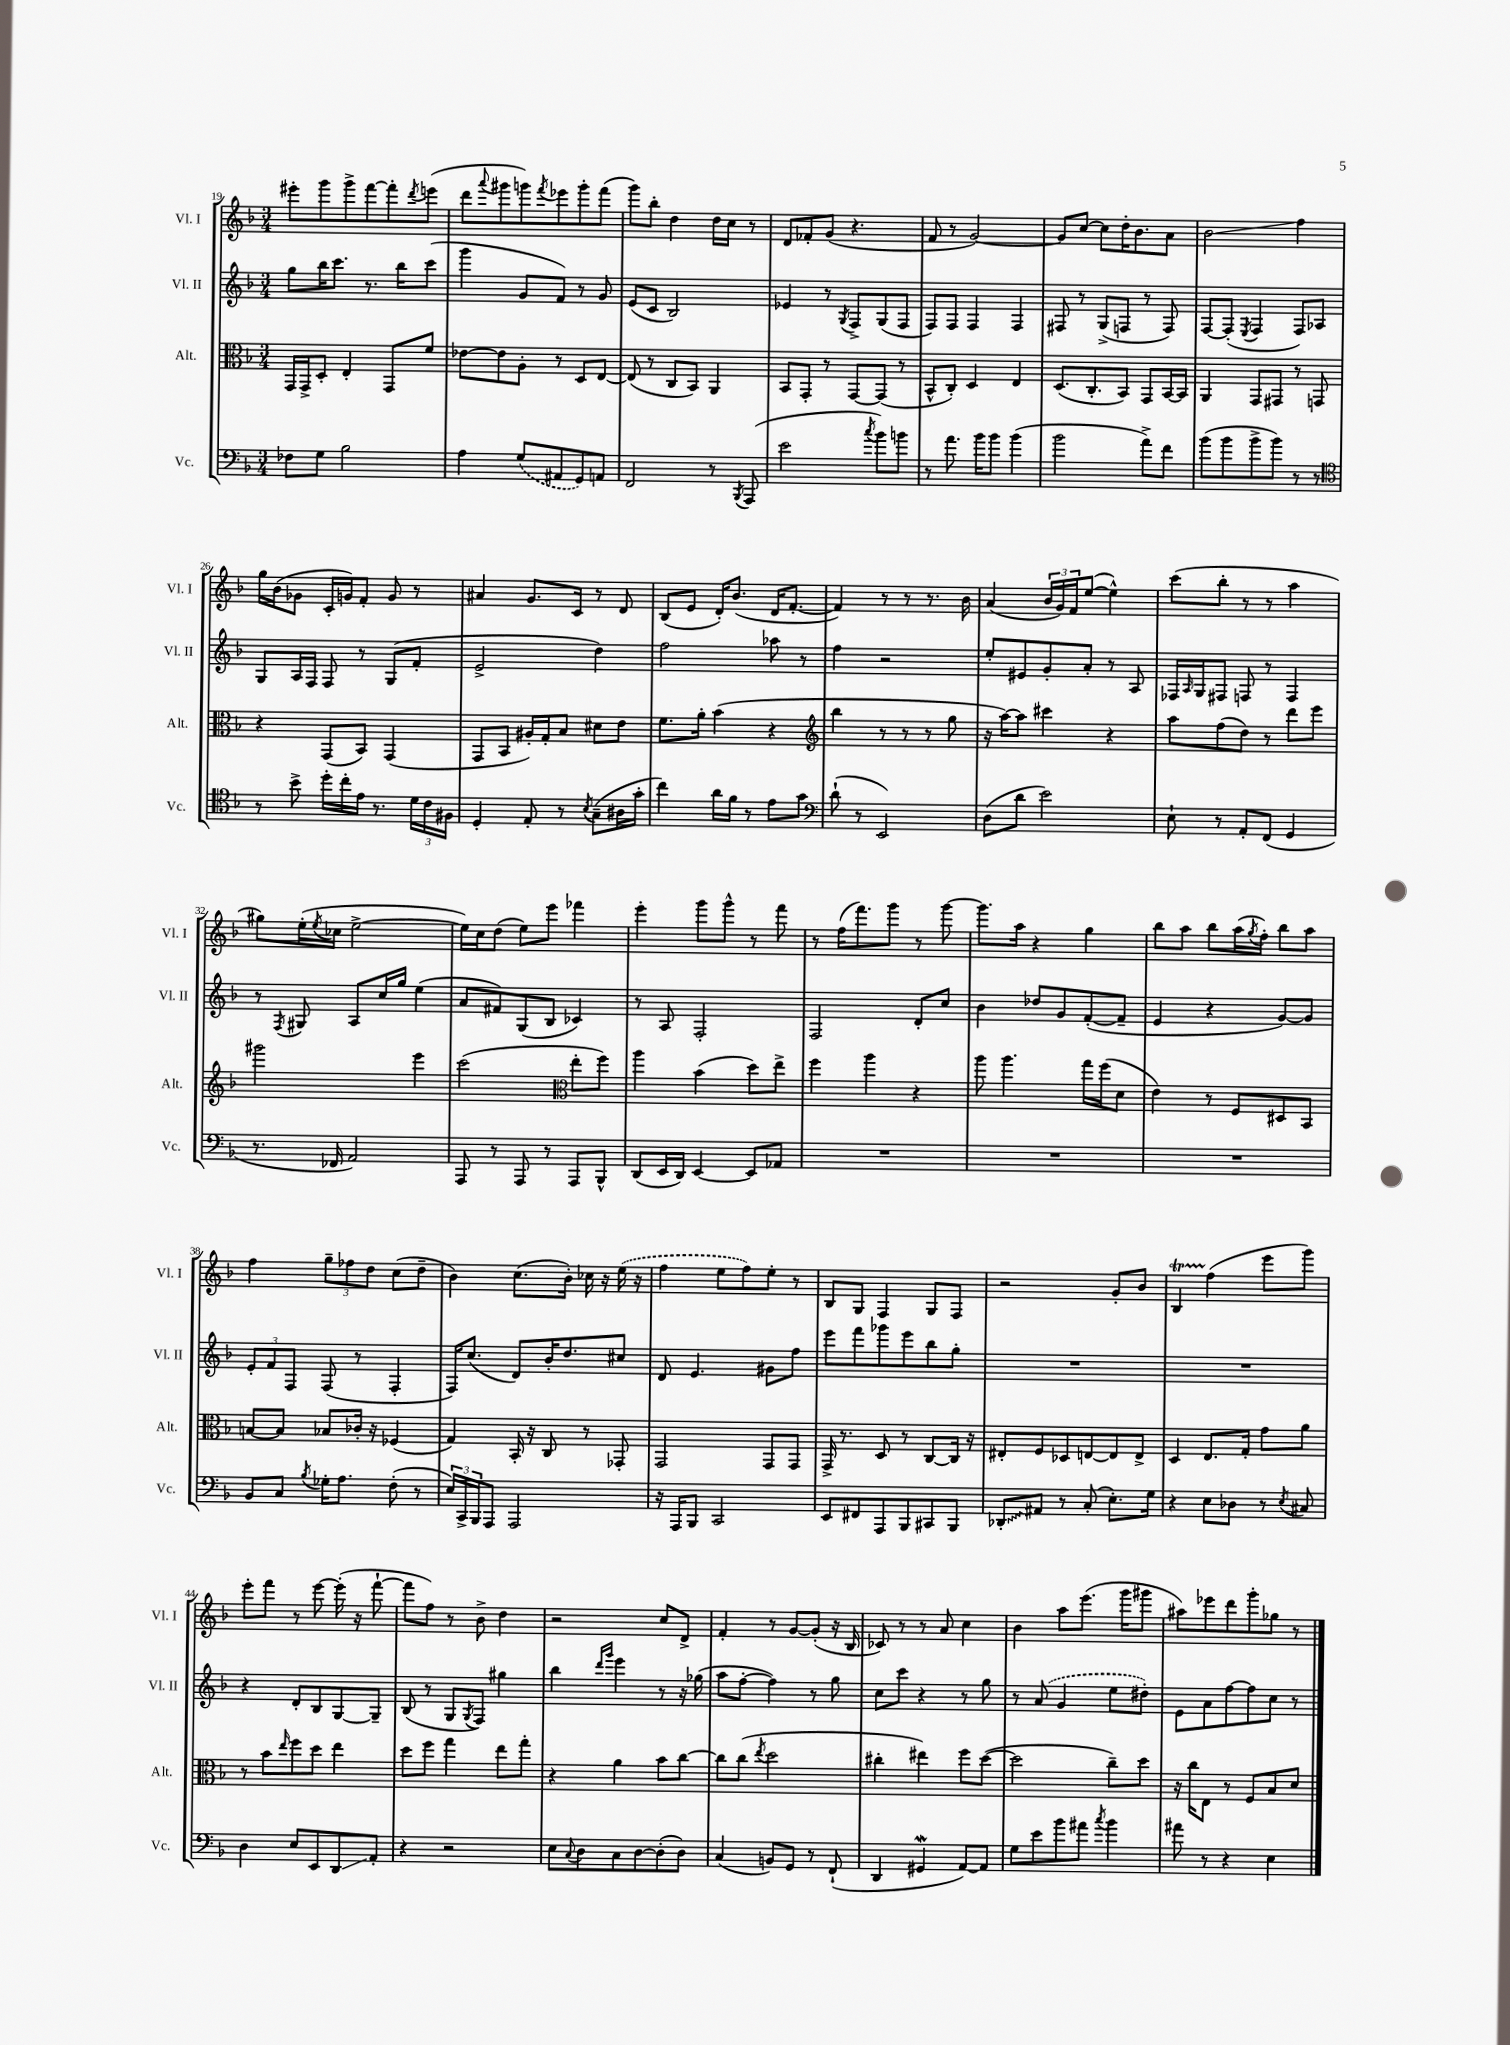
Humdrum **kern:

**kern	**kern	**kern	**kern
*staff4	*staff3	*staff2	*staff1
*clefF4	*clefC3	*clefG2	*clefG2
*k[b-]	*k[b-]	*k[b-]	*k[b-]
*M3/4	*M3/4	*M3/4	*M3/4
8F-\L	16GG/LL	8gg\L	8eee#'\L
.	16GG^/J	.	.
8G\J	8D'/J	16bb-\K	8ggg\
.	.	8.ccc\J	.
2B-\	4E'/	.	8ggg^\
.	.	8.r	[8fff\
.	8GG/L	.	8fff'\]
.	.	16bb-\LK	.
.	.	.	8qddd/
.	8f/J	(8ccc\J	(8eee\J
=	=	=	=
4A\	[8e-\L	4ggg\	8ddd\L
.	.	.	8qqaaa/
.	8e-\]	.	8ggg#\
(8G/L	8A'\J	8g/L	8ggg\)
.	.	.	8qfff/
8AA#/	8r	8f/J)	8eee-\
8GG/)	8D/L	8r	8ggg'\
8AA/J	[8E/J	8g/	(8fff\J
=	=	=	=
2FF/	(8E/]	(8e/L	8ggg\L)
.	8r	8c/J	8bb-'\J
.	8C/L	2B-/)	4dd\
.	8BB-/J)	.	.
8r	4AA/	.	16dd\LL
.	.	.	16cc\JJ
8qBBB-/	.	.	.
(8AAA/	.	.	8r
=	=	=	=
2e\	8BB-/L	4e-/	8d/L
.	8GG'/J	.	8f-'/
.	8r	8r	(8g/J
.	.	8qG/	.
.	[8GG/L	8F^/L	4.r
8qcc/	.	.	.
8b-\L)	(8GG/]J	(8G/	.
8b\J	8r	8F/J	.
=	=	=	=
8r	8BB-^^/L	8F/L)	8f/
8.a\	8C'/J)	8F/J	8r
.	4D/	4F/	[2g/)
16b-\LK	.	.	.
8b-\J	.	.	.
(4b-\	4E/	4F/	.
=	=	=	=
2b-\	(8.D/L	8F#/	8g/]L
.	.	8r	[8cc/J
.	8.C'/	.	.
.	.	(8G^/L	8cc\]L
.	8BB-/J)	8F/J	16dd'\K
.	.	.	8.b-\
8a^\L)	8GG/L	8r	.
8f\J	[16BB-/L	8F/)	8a\J
.	16BB-/]JJ	.	.
=	=	=	=
(8b-\L	4AA/	[8F/L	2b-\
8b-\	.	(8F'/]J	.
.	.	8qE/	.
8b-^\	8GG/L	4F/	.
8b-\J)	8GG#/J	.	.
8r	8r	8F/L)	4ff\
8r	8GG/	8A-/J	.
=	=	=	=
*clefC4	*	*	*
8r	4r	8G/L	16gg\LL
.	.	.	(16b-\J
8b-^\	.	16A/L	8g-\J
.	.	16F/JJ	.
16dd'\LL	(8GG/L	8F/	16c'/LL
16cc'\	.	.	16g/J)
16e\JJ	8BB-/J)	8r	8f'/J
8.r	.	.	.
.	(4GG/	(8G/L	8g/
24d\LL	.	8f'/J	8r
24c\	.	.	.
24F#\JJ	.	.	.
=	=	=	=
4D'/	8GG/L	2e^/	4a#/
.	8BB-/J	.	.
8E'/	16A#'/LL)	.	8.g/L
.	16G'/J	.	.
8r	8B-/J	.	.
.	.	.	16c/Jk
8qB-/	.	.	.
(8G~\L	8d#\L	4dd\)	8r
16A#\L	8e\J	.	8d/
16g'\JJ	.	.	.
=	=	=	=
4cc\)	8.f\L	2ff\	(8B-/L
.	.	.	8e/J
.	16a'\Jk	.	.
16a\LL	(4b-\	.	16d'/LK)
16f\JJ	.	.	(8.b-/J
8r	.	.	.
8e\L	4r	8aa-\	16d/LK
.	.	.	[8.f'/J
8g\J	.	8r	.
=	=	=	=
*clefF4	*clefG2	*	*
(8d`\	4bb-\	4ff\	4f/])
8r	.	.	.
2EE/)	8r	2r	8r
.	8r	.	8r
.	8r	.	8.r
.	8gg\	.	.
.	.	.	16b-\
=	=	=	=
(8D\L	16r	8ee'/L	(4a/
.	[16aa\LK)	.	.
8d\J	8aa\]J	8e#/	.
2e\)	4ccc#\	8g'/	24b-/LL
.	.	.	24g/)
.	.	.	24f/J
.	.	8a'/J	([8ee/J
.	4r	8r	4ee^^\])
.	.	8A/	.
=	=	=	=
8E`\	8aa\L	16F-/LL	(8ccc\L
.	.	16qqA/	.
.	.	16G/J	.
8r	(8ff\	8F#/J	8bb-'\J
8AA'/L	8dd\J)	8F/	8r
(8FF/J	8r	8r	8r
4GG/	8ddd\L	4F/	4aa\
.	8eee\J	.	.
=	=	=	=
8.r	2ggg#\	8r	8gg#\L)
.	.	8qF/	.
.	.	8G#/	(16ee'\L
.	.	.	8qee/
16FF-/	.	.	16cc-\JJ
2AA/)	.	8A/L	[2ee^\
.	.	16cc/L	.
.	.	16gg/JJ	.
.	4eee\	(4ee\	.
=	=	=	=
8AAA/	(2ccc\	8a/L	16ee\]LL)
.	.	.	16cc\J
8r	.	8f#/)	(8dd\J
8AAA/	.	(8G/	8ee\L)
8r	.	8B-/J	8eee\J
*	*clefC3	*	*
8AAA/L	8ee'\L	4c-/)	4fff-\
8BBB-^^/J	8ff\J)	.	.
=	=	=	=
(8DD/L	4aa\	8r	4eee'\
16EE/L	.	8A/	.
16DD/JJ)	.	.	.
[4EE/	(4b-\	2F'/	8ggg\L
.	.	.	8ggg^^\J
8EE/]L	8dd\L)	.	8r
8AA-/J	8ee^\J	.	8fff\
=	=	=	=
2.r	4ff\	2F/	8r
.	.	.	(16ff\LK
.	.	.	8.fff\)
.	4aa\	.	.
.	.	.	8ggg\J
.	4r	8d'/L	8r
.	.	8cc/J	[8ggg\
=	=	=	=
2.r	8aa\	4b-\	8.ggg\]L
.	4.aa\	.	.
.	.	.	16aa\Jk
.	.	8dd-/L	4r
.	.	8g/	.
.	16gg\LL	([8f'/	4gg\
.	(16ff\J	.	.
.	8d\J	8f~/]J	.
=	=	=	=
2.r	4e\)	4e/	8bb-\L
.	.	.	8aa\J
.	8r	4r	8bb-\L
.	8F/L	.	(16aa\L
.	.	.	8qgg/
.	.	.	16ff'\JJ)
.	8D#/	[8g/L)	8bb-\L
.	8BB-/J	8g/]J	8aa\J
=	=	=	=
8BB-/L	[8B/L	12e'/L	4ff\
.	.	12f/	.
8C/J	8B/]J	.	.
.	.	12F/J	.
8qB-/	.	.	.
16G-'\LK	8B-/L	(8F/	12gg~\L
8.A\J	.	.	.
.	.	.	12ff-\
.	16c-'/Jk	8r	.
.	.	.	12dd\J
.	16r	.	.
(8F'\	(4F-/	4F'/	(8cc\L
8r	.	.	8dd~\J
=	=	=	=
24E/LL)	4G/)	16F/LK)	4b-\)
24CC^/	.	.	.
.	.	(8.cc/J	.
24BBB-/J	.	.	.
8AAA/J	.	.	.
2AAA/	16BB-'/	8d/L)	(8.cc\L
.	16r	.	.
.	8C/	16b-'/K	.
.	.	8.dd/	16b-'\Jk)
.	8r	.	16cc-\
.	.	.	16r
.	8GG-'/	8cc#/J	(16ee\
.	.	.	16r
=	=	=	=
16r	2GG/	8d/	4ff\
16AAA/LK	.	.	.
8BBB-/J	.	4.e/	.
2CC/	.	.	8ee\L
.	.	.	8ff\)
.	8GG/L	8g#\L	8ee'\J
.	8GG/J	8ff\J	8r
=	=	=	=
8EE/L	16GG^/	8eee\L	8B-/L
.	8.r	.	.
8FF#/	.	8fff\	8G/J
8AAA/	8D/	8ggg-\	4F/
8BBB-/	8r	8eee\	.
8CC#/	[8C/L	8bb-\	8G/L
8BBB-/J	16C/]Jk	8gg'\J	8F/J
.	16r	.	.
=	=	=	=
8DD-'/L	8E#'/L	2.r	2r
8AA#/J	8F/	.	.
8r	8D-/	.	.
(8C'/	[8E/	.	.
8.E'\L)	8E/]	.	8g'/L
.	8E^/J	.	8b-/J
16G\Jk	.	.	.
=	=	=	=
4r	4D/	2.r	4B-/
8E\L	8.E/L	.	(4ff\
8D-\J	.	.	.
.	16G'/Jk	.	.
8r	8g\L	.	8eee\L
8qE/	.	.	.
8C#/	8a\J	.	8ggg\J)
=	=	=	=
4D\	8r	4r	8eee'\L
.	8b-\L	.	8fff\J
.	16qqee/	.	.
8E/L	8ff\	8d'/L	8r
8EE/	8dd\J	8B-/	[8eee\
8DD/	4ee\	[8G/	(16eee'\]
.	.	.	16r
8AA'/J	.	8G~/]J	[8fff`\
=	=	=	=
4r	8dd\L	(8B-/	8fff\]L
.	8ff\J	8r	8ff\J)
2r	4gg\	8G/L	8r
.	.	8qG/	.
.	.	8F/J)	8b-^\
.	8ee\L	4gg#\	4dd\
.	8gg'\J	.	.
=	=	=	=
8E\L	4r	4bb-\	2r
8qqC/	.	.	.
8D\	.	.	.
.	.	16qqddd/LL	.
.	.	16qqggg/JJ	.
8C\	4a\	4eee\	.
[8D\	.	.	.
(8D'\]	8b-\L	8r	8cc/L
8D\J)	[8cc\J	16r	8d^/J
.	.	(16gg-\	.
=	=	=	=
(4C/	8cc\]L	8aa\L	4f'/
.	(8cc\J	[8ff'\J	.
.	8qee/	.	.
8BB/L)	2dd\	4ff\])	8r
8GG/J	.	.	[8g/L
8r	.	8r	(8g'/]J
(8FF`/	.	8gg\	16r
.	.	.	16B-/
=	=	=	=
4DD/	4cc#'\	8cc\L	8c-/)
.	.	8ccc\J	8r
4GG#/	4ee#\)	4r	8r
.	.	.	8a/
[8AA/L)	8ff\L	8r	4cc\
8AA/]J	([8dd\J	8gg\	.
=	=	=	=
8G\L	2dd\]	8r	4b-\
8e\	.	(8a/	.
8b-\	.	4g/	8aa\L
8a#\J	.	.	(8.eee\J
8qcc/	.	.	.
4b-\	8cc~\L)	8ee\L	.
.	.	.	16ggg\LK
.	8dd\J	8dd#'\J)	8ggg#\J
=	=	=	=
8a#\	16r	8e\L	8aa#\L)
.	16cc\LK	.	.
8r	8E\J	8a\	8eee-\
4r	8r	[8ff\	8ddd\
.	8F/L	8ff\]	8ggg'\
4E\	8B-/	8cc\J	8gg-\J
.	8d/J	8r	8r
==	==	==	==
*-	*-	*-	*-
